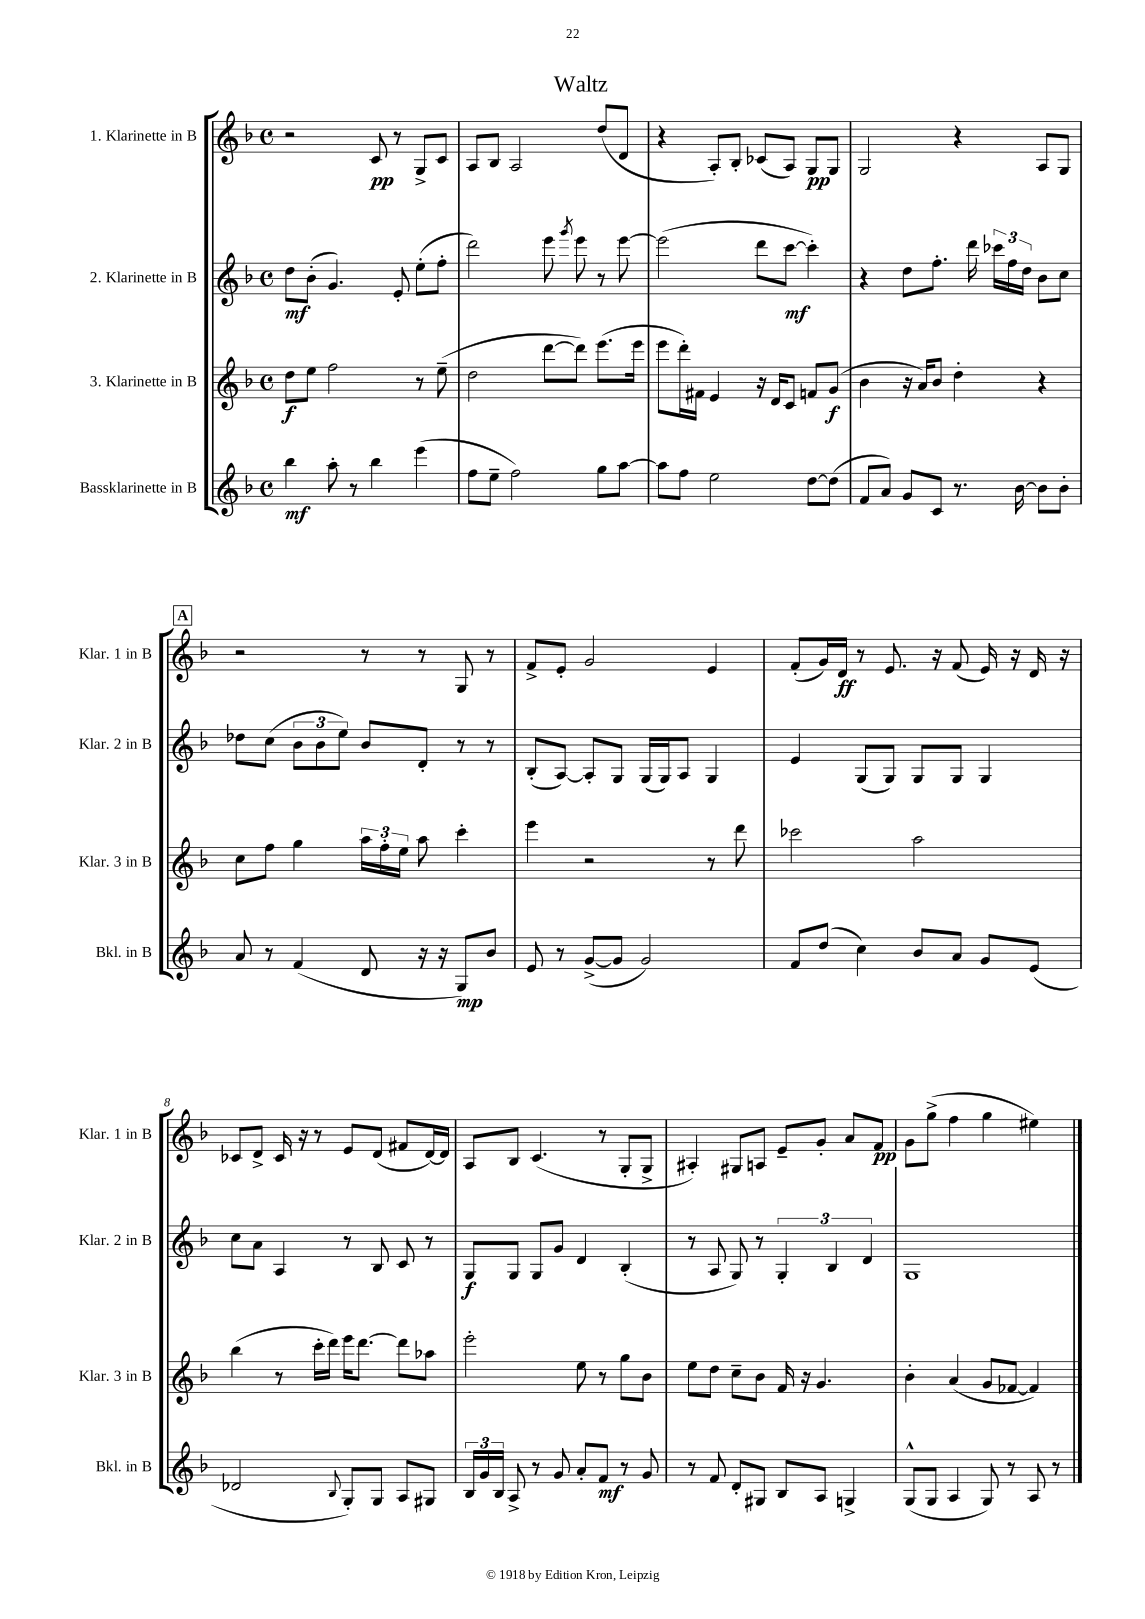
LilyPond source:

\header { title = "Waltz" }
<<
\new StaffGroup <<
\new Staff = "s0" \with { instrumentName = "1. Klarinette in B" shortInstrumentName = "Klar. 1 in B" } {
    \clef treble \key f \major \defaultTimeSignature \time 4/4
    \autoBeamOff r2 c'8\pp r8 g8[-> c'8] |
    a8[ bes8] a2 d''8[( d'8] |
    r4 a8[-.) bes8]-. ces'8[( a8]) g8[\pp g8] |
    g2 r4 a8[ g8] |
    \mark \markup { \box "A" } r2 r8 r8 g8 r8 |
    f'8[-> e'8]-. g'2 e'4 |
    f'8[-.( g'16) d'16]\ff r8 e'8. r16 f'8( e'16) r16 d'16 r16 |
    ces'8[ d'8]-> ces'16 r16 r8 e'8[ d'8]( fis'8[ d'16~) d'16] |
    a8[ bes8] c'4.( r8 g8[-. g8]-> |
    ais4-.) gis8[ a8] e'8[-- g'8]-. a'8[ f'8]\pp |
    g'8[ g''8]->( f''4 g''4 eis''4) \bar "|." |
}
\new Staff = "s1" \with { instrumentName = "2. Klarinette in B" shortInstrumentName = "Klar. 2 in B" } {
    \clef treble \key f \major \defaultTimeSignature \time 4/4
    \autoBeamOff d''8[\mf bes'8]-.( g'4.) e'8-. e''8[-.( f''8]-. |
    d'''2) e'''8 \acciaccatura { g'''8 } e'''8 r8 e'''8~ |
    e'''2( d'''8[ c'''8]~\mf c'''4-.) |
    r4 d''8[ f''8.]-. d'''16 \tuplet 3/2 { ces'''16[ f''16 d''16] } bes'8[ c''8] |
    \mark \markup { \box "A" } des''8[ c''8]( \tuplet 3/2 { bes'8[ bes'8 e''8]) } bes'8[ d'8]-. r8 r8 |
    bes8[-.( a8]~) a8[-. g8] g16[( g16) a8] g4 |
    e'4 g8[( g8]) g8[ g8] g4 |
    c''8[ a'8] a4 r8 bes8 c'8 r8 |
    g8[\f g8] g8[ g'8] d'4 bes4-.( |
    r8 a8 g8) r8 \tuplet 3/2 { g4-. bes4 d'4 } |
    g1 \bar "|." |
}
\new Staff = "s2" \with { instrumentName = "3. Klarinette in B" shortInstrumentName = "Klar. 3 in B" } {
    \clef treble \key f \major \defaultTimeSignature \time 4/4
    \autoBeamOff d''8[\f e''8] f''2 r8 e''8--( |
    d''2 d'''8[~ d'''8]) e'''8.[( e'''16] |
    e'''8[ d'''16-.) fis'16] e'4 r16 d'16[ c'8] f'8[ g'8]\f( |
    bes'4 r16 a'16[) bes'8] d''4-. r4 |
    \mark \markup { \box "A" } c''8[ f''8] g''4 \tuplet 3/2 { a''16[ f''16-. e''16] } a''8 c'''4-. |
    e'''4 r2 r8 d'''8 |
    ces'''2 a''2 |
    bes''4( r8 c'''16[-. d'''16]) e'''16[ d'''8.]~ d'''8[ aes''8] |
    e'''2-. e''8 r8 g''8[ bes'8] |
    e''8[ d''8] c''8[-- bes'8] f'16 r16 g'4. |
    bes'4-. a'4( g'8[ fes'8]~ fes'4) \bar "|." |
}
\new Staff = "s3" \with { instrumentName = "Bassklarinette in B" shortInstrumentName = "Bkl. in B" } {
    \clef treble \key f \major \defaultTimeSignature \time 4/4
    \autoBeamOff bes''4\mf a''8-. r8 bes''4 e'''4( |
    f''8[ e''8]-- f''2) g''8[ a''8]~ |
    a''8[ f''8] e''2 d''8[~ d''8]( |
    f'8[ a'8]) g'8[ c'8] r8. bes'16~ bes'8[ bes'8]-. |
    \mark \markup { \box "A" } a'8 r8 f'4( d'8 r16 r16 g8[\mp) bes'8] |
    e'8 r8 g'8[~->( g'8] g'2) |
    f'8[ d''8]( c''4) bes'8[ a'8] g'8[ e'8]( |
    des'2 \appoggiatura { bes8 } g8[-.) g8] a8[ gis8] |
    \tuplet 3/2 { bes16[ g'16 bes16] } a8-> r8 g'8 a'8[-. f'8]\mf r8 g'8 |
    r8 f'8 d'8[-. gis8] bes8[ a8] g4-> |
    g8[-^( g8] a4 g8) r8 a8 r8 \bar "|." |
}
>>
>>
